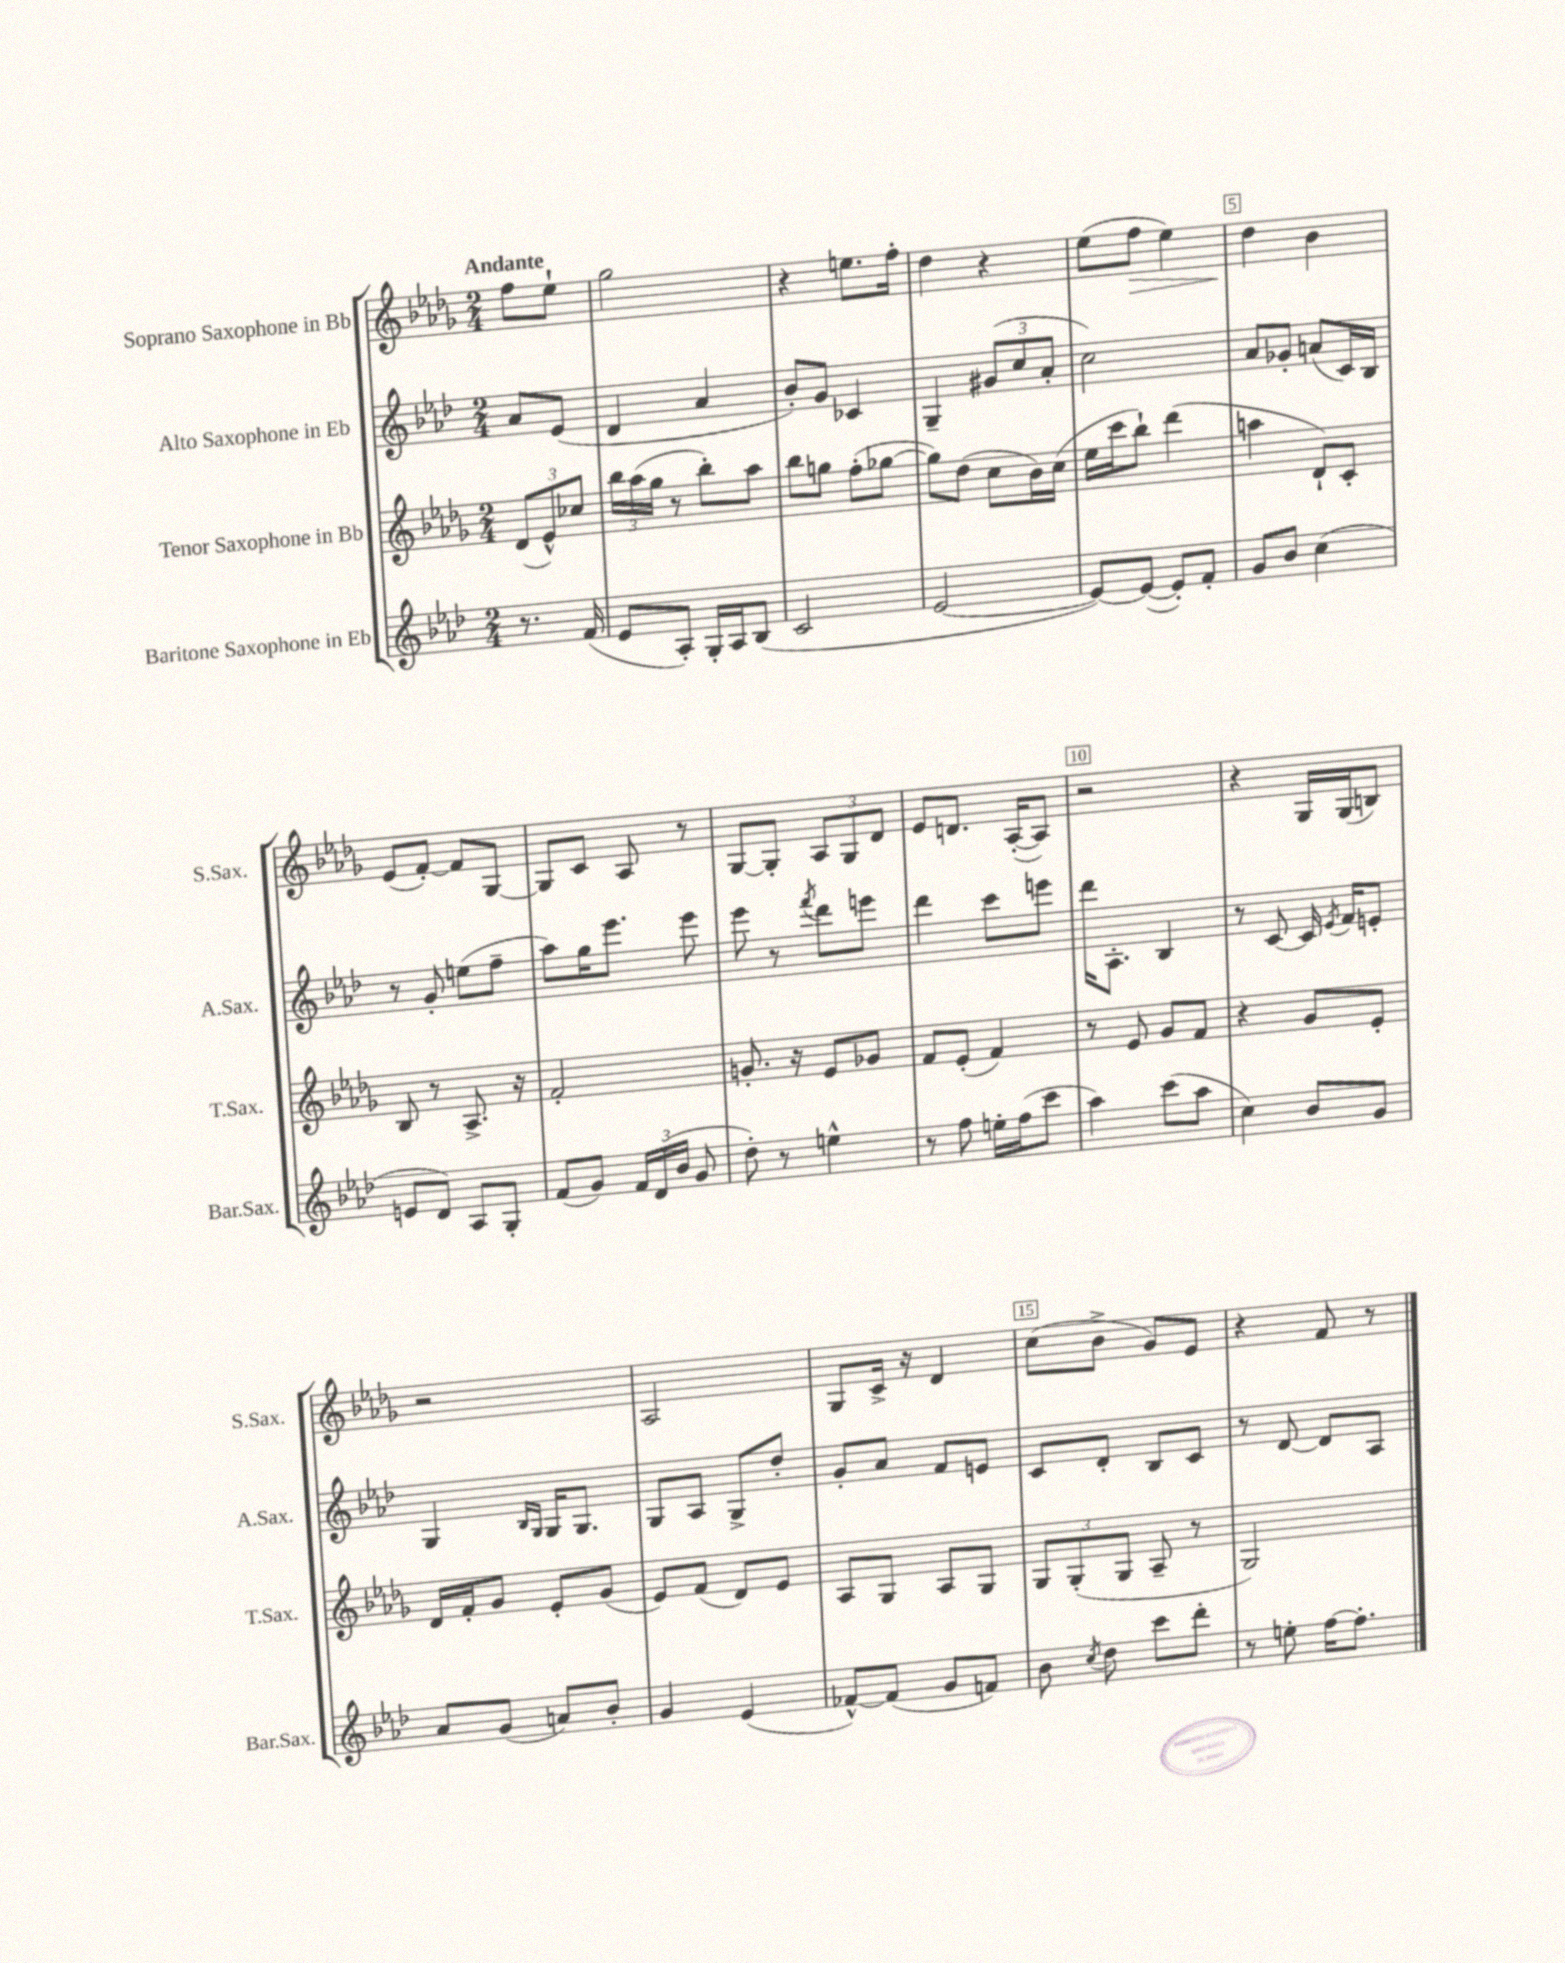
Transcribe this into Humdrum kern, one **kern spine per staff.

**kern	**kern	**kern	**kern
*staff4	*staff3	*staff2	*staff1
*clefG2	*clefG2	*clefG2	*clefG2
*k[b-e-a-d-]	*k[b-e-a-d-g-]	*k[b-e-a-d-]	*k[b-e-a-d-g-]
*M2/4	*M2/4	*M2/4	*M2/4
8.r	(12d-	8a-	8ff
.	12e-^^)	.	.
.	.	(8e-	8ee-`
.	12cc-	.	.
(16f	.	.	.
=	=	=	=
8e-	24bb-	4d-	2gg-
.	(24aa-	.	.
.	24gg-	.	.
8A-')	8r	.	.
16G'	8bb-')	4a-	.
16A-	.	.	.
(8B-	8aa-	.	.
=	=	=	=
2c	8bb-	8b-')	4r
.	8gg	8g	.
.	(8ff'	4c-	8.ee
.	[8gg-	.	.
.	.	.	16ff'
=	=	=	=
[2e-	8gg-])	4G~	4dd-
.	(8dd-	.	.
.	8cc	(12g#	4r
.	.	12cc	.
.	16b-)	.	.
.	.	12a-'	.
.	(16cc	.	.
=	=	=	=
8e-_)	16ee-	2cc)	(8ee-
.	16ccc	.	.
(8e-_	8bb-`)	.	8ff
8e-'])	(4ddd-	.	4ee-)
8f'	.	.	.
=	=	=	=
8g	4aa	8a-	4dd-
8b-	.	8g-'	.
(4cc	8d-`)	(8a	4b-
.	8c'	16c)	.
.	.	16B-	.
=	=	=	=
8e	8B-	8r	(8e-
8d-)	8r	8g'	[8f')
8A-	8.A-^	(8ee	8f]
8G'	.	8ff~	[8G-
.	16r	.	.
=	=	=	=
(8f	2f'	8aa-)	8G-]
8g)	.	16gg	8c
.	.	8.eee-	.
24f	.	.	8A-
(24d-	.	.	.
24b-	.	.	.
8g	.	8eee-	8r
=	=	=	=
8dd-')	8.g'	8eee-	[8G-
8r	.	8r	8G-']
.	16r	.	.
.	.	8qfff	.
4ee^^	8e-	8ddd-	12A-
.	.	.	12G-
.	8g-	8eee	.
.	.	.	12d-
=	=	=	=
8r	8f	4ddd-	8e-
8ff	(8e-'	.	8.d
16ee'	4f)	8ccc	.
(16ff	.	.	([16A-'
8ccc	.	8eee	8A-])
=	=	=	=
4aa-)	8r	16ddd-	2r
.	.	8.A-'	.
.	8e-	.	.
(8ccc	8g-	4B-	.
8aa-	8f	.	.
=	=	=	=
4cc)	4r	8r	4r
.	.	[8c	.
8b-	8g-	16c]	16G-
.	.	8qe-	.
.	.	16f	(16G-
8g	8e-'	8e'	8B)
=	=	=	=
8a-	16d-	4G	2r
.	16f'	.	.
(8g	8g-	.	.
.	.	16qqB-	.
.	.	16qqG	.
8a)	8e-'	16G	.
.	.	8.G	.
8b-'	(8g-	.	.
=	=	=	=
4g	8e-)	8G	2A-
.	(8f	8A-	.
(4e-	8d-)	8G^	.
.	8e-	8dd-'	.
=	=	=	=
[8f-^^)	8A-	8g'	8G-
(8f-]	8G-	8a-	16c^
.	.	.	16r
8g	8A-	8f	4d-
8f)	8G-	8e	.
=	=	=	=
8b-	12G-	8c	(8cc
.	(12G-'	.	.
8qcc	.	.	.
8dd-	.	8d-'	8b-^
.	12G-	.	.
8ccc	8A-~	8B-	8g-)
8ddd-'	8r	8c	8e-
=	=	=	=
8r	2G-)	8r	4r
8ee'	.	[8d-	.
[16ff	.	8d-]	8f
8.ff']	.	.	.
.	.	8A-	8r
==	==	==	==
*-	*-	*-	*-
